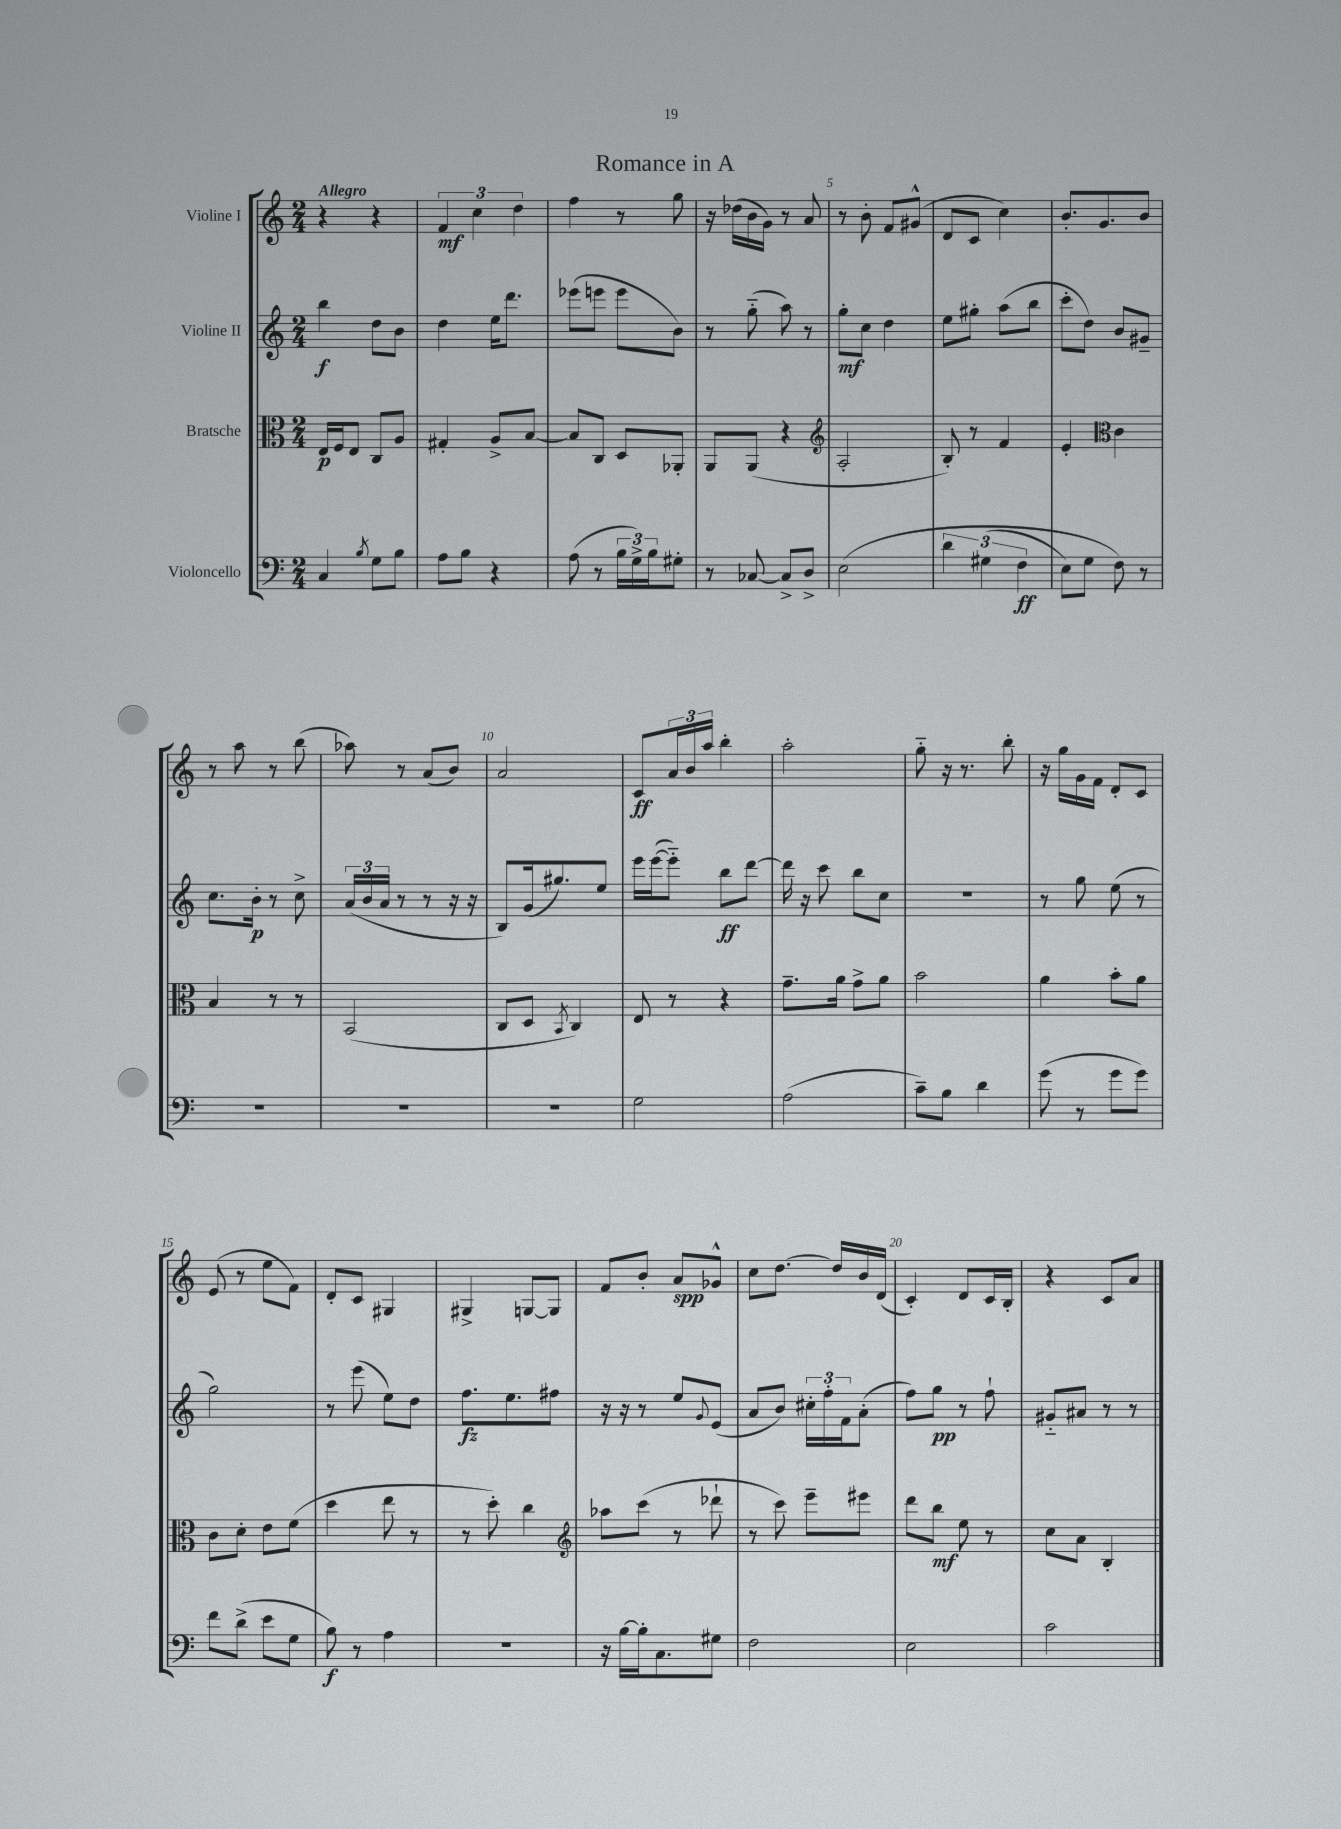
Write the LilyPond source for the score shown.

\header { title = "Romance in A" }
<<
\new StaffGroup <<
\new Staff = "s0" \with { instrumentName = "Violine I" } {
    \clef treble \key c \major \numericTimeSignature \time 2/4 \tempo "Allegro"
    r4 r4 |
    \tuplet 3/2 { f'4\mf c''4 d''4 } |
    f''4 r8 g''8 |
    r16 des''16( b'16 g'16) r8 a'8 |
    r8 b'8-. f'8 gis'8-^( |
    d'8 c'8 c''4) |
    b'8.-. g'8. b'8 |
    r8 a''8 r8 b''8( |
    aes''8) r8 a'8( b'8) |
    a'2 |
    c'8\ff \tuplet 3/2 { a'16 b'16 a''16 } b''4-. |
    a''2-. |
    g''8-_ r16 r8. b''8-. |
    r16 g''16 g'16 f'16 d'8-. c'8 |
    e'8( r8 e''8 f'8) |
    d'8-. c'8 gis4 |
    gis4-> g8~ g8 |
    f'8 b'8-. a'8\spp ges'8-^ |
    c''8 d''8.~ d''16 b'16 d'16( |
    c'4-.) d'8 c'16 b16-. |
    r4 c'8 a'8 \bar "|." |
}
\new Staff = "s1" \with { instrumentName = "Violine II" } {
    \clef treble \key c \major \numericTimeSignature \time 2/4
    b''4\f d''8 b'8 |
    d''4 e''16 d'''8. |
    ees'''8( e'''8 e'''8 b'8) |
    r8 g''8-_( a''8) r8 |
    g''8-.\mf c''8 d''4 |
    e''8 gis''8-. a''8( b''8 |
    c'''8-. d''8) b'8 gis'8-- |
    c''8. b'16-.\p r8 c''8-> |
    \tuplet 3/2 { a'16( b'16 a'16 } r8 r8 r16 r16 |
    b8) g'16( gis''8.) e''8 |
    e'''16 e'''16~( e'''8-_) b''8\ff d'''8~ |
    d'''16 r16 c'''8 b''8 c''8 |
    R2 |
    r8 g''8 e''8( r8 |
    g''2) |
    r8 e'''8( e''8) d''8 |
    f''8.\fz e''8. fis''8 |
    r16 r16 r8 e''8 \appoggiatura { g'8 } e'8( |
    a'8 b'8) \tuplet 3/2 { cis''16-. f''16-. f'16 } a'8-.( |
    f''8) g''8\pp r8 f''8-! |
    gis'8-_ ais'8 r8 r8 \bar "|." |
}
\new Staff = "s2" \with { instrumentName = "Bratsche" } {
    \clef alto \key c \major \numericTimeSignature \time 2/4
    e16\p f16 e8 c8 a8 |
    gis4-. a8-> b8~ |
    b8 c8 d8 aes,8-. |
    a,8 a,8( r4 |
    \clef treble a2-. |
    b8-.) r8 f'4 |
    e'4-. \clef alto c'4 |
    b4 r8 r8 |
    b,2( |
    c8 d8 \acciaccatura { b,8 } c4) |
    e8 r8 r4 |
    g'8.-- a'16 g'8-> a'8 |
    b'2 |
    a'4 b'8-. a'8 |
    c'8 d'8-. e'8 f'8( |
    d''4 e''8 r8 |
    r8 d''8-.) c''4 |
    \clef treble aes''8 c'''8( r8 des'''8-! |
    r8 c'''8) e'''8-- eis'''8 |
    d'''8 b''8\mf e''8 r8 |
    c''8 a'8 b4-. \bar "|." |
}
\new Staff = "s3" \with { instrumentName = "Violoncello" } {
    \clef bass \key c \major \numericTimeSignature \time 2/4
    c4 \acciaccatura { b8 } g8 b8 |
    a8 b8 r4 |
    a8( r8 \tuplet 3/2 { b16 g16->) b16 } gis8-. |
    r8 ces8~ ces8-> d8-> |
    e2\( |
    \tuplet 3/2 { d'4 gis4( f4\ff } |
    e8) g8 f8\) r8 |
    R2 |
    R2 |
    R2 |
    g2 |
    a2( |
    c'8--) b8 d'4 |
    g'8( r8 g'8 g'8) |
    f'8 d'8->( e'8 g8 |
    b8\f) r8 a4 |
    r2 |
    r16 b16~ b16-. c8. gis8 |
    f2 |
    e2 |
    c'2 \bar "|." |
}
>>
>>
\layout { \context { \Score \override BarNumber.break-visibility = ##(#f #t #t) barNumberVisibility = #(every-nth-bar-number-visible 5) } }
